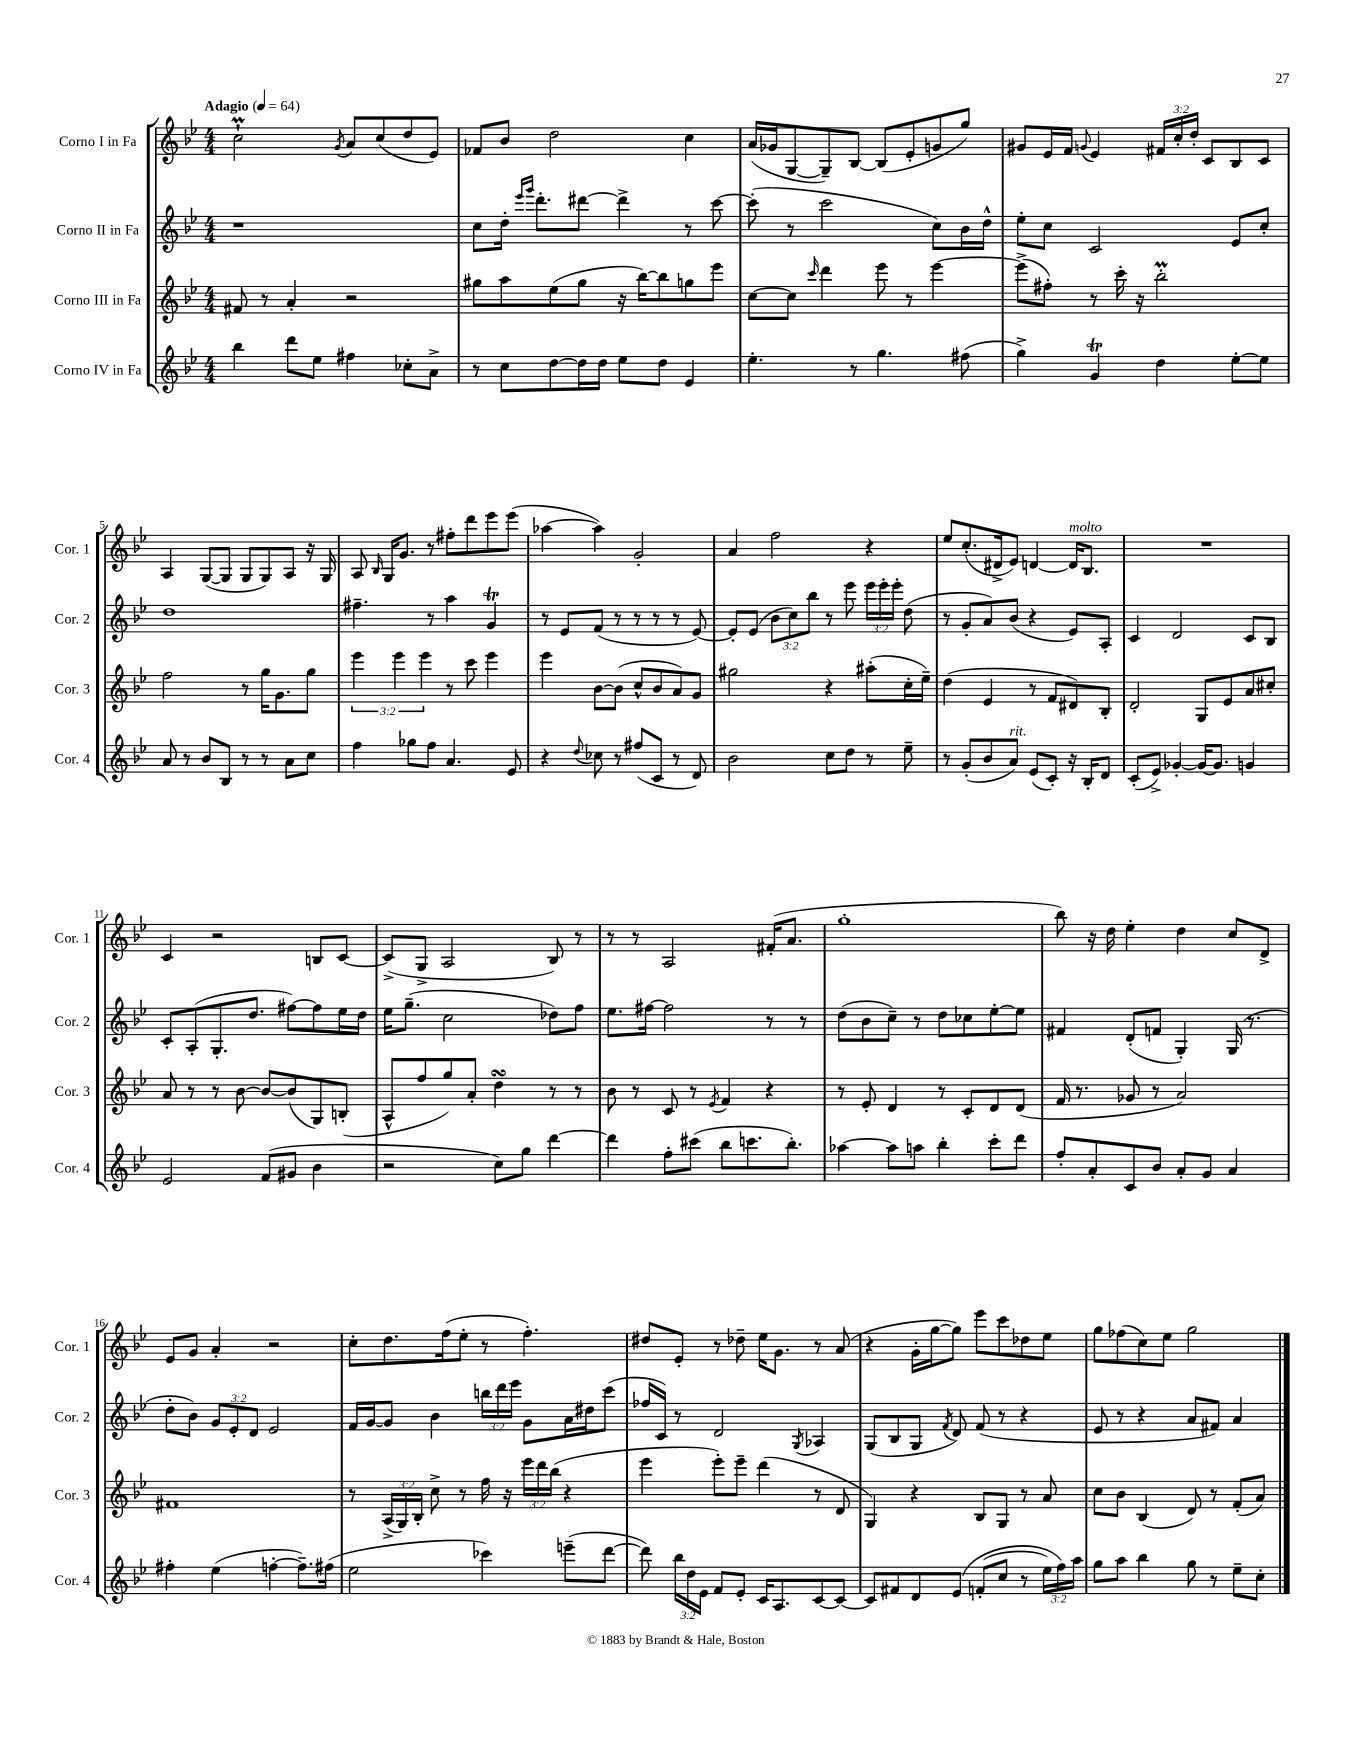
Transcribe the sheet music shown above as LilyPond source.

<<
\new StaffGroup <<
\new Staff = "s0" \with { instrumentName = "Corno I in Fa" shortInstrumentName = "Cor. 1" } {
    \clef treble \key bes \major \numericTimeSignature \time 4/4 \override Staff.TupletNumber.text = #tuplet-number::calc-fraction-text \tempo "Adagio" 4 = 64
    \autoBeamOff c''2-!\prall \acciaccatura { g'8 } a'8[ c''8( d''8 ees'8]) |
    fes'8[ bes'8] d''2 c''4 |
    a'16[( ges'16 g8~ g8--) bes8]~ bes8[( ees'8-. g'8 g''8]) |
    gis'8[ ees'16 f'16] \appoggiatura { g'8 } ees'4 \tuplet 3/2 { fis'16[ c''16-. d''16]-. } c'8[ bes8 c'8] |
    a4 g8[~( g8] g8[ g8) a8] r16 g16 |
    a8 \grace { bes16 } g16[ g'8.] r8 fis''8[-. d'''8 ees'''8 ees'''8]( |
    aes''4~ aes''4) g'2-. |
    a'4 f''2 r4 |
    ees''8[ c''8.-.( dis'16-> ees'8]) d'4~ d'16[^\markup { \italic "molto" } bes8.] |
    R1 |
    c'4 r2 b8[ c'8]~ |
    c'8[->( g8]-> a2 bes8) r8 |
    r8 r8 a2 fis'16[-.( a'8.] |
    g''1-. |
    bes''8) r16 d''16 ees''4-. d''4 c''8[ d'8]-> |
    ees'8[ g'8] a'4-. r2 |
    c''8[-. d''8. f''16( ees''8]-. r8 f''4.-.) |
    dis''8[ ees'8]-. r8 des''8-- ees''16[ g'8.] r8 a'8( |
    r4 g'16[-. g''16~ g''8]) ees'''8[ c'''8 des''8 ees''8] |
    g''8[ fes''8( c''8) ees''8] g''2 \bar "|." |
}
\new Staff = "s1" \with { instrumentName = "Corno II in Fa" shortInstrumentName = "Cor. 2" } {
    \clef treble \key bes \major \numericTimeSignature \time 4/4 \override Staff.TupletNumber.text = #tuplet-number::calc-fraction-text
    \autoBeamOff r1 |
    c''8[ d''16]-. \grace { ees'''16[ g'''16] } d'''8.[-. dis'''8]~ dis'''4-> r8 c'''8~ |
    c'''8-.( r8 c'''2 c''8[) bes'16 d''16]-^ |
    ees''8[-. c''8] c'2 ees'8[ c''8]-. |
    d''1 |
    fis''4.-- r8 a''4 g'4\trill |
    r8 ees'8[ f'8]( r8 r8 r8 r8 ees'8~) |
    ees'8[-. ees'8]( \tuplet 3/2 { bes'8[ c''8) bes''8] } r8 ees'''8 \tuplet 3/2 { ees'''16[ ees'''16-. ees'''16]-. } d''8( |
    r8 g'8[-. a'8) bes'8]( r4 ees'8[) a8]-. |
    c'4 d'2 c'8[ bes8] |
    c'8[-. a8-.( g8.-. d''8.] fis''8[~) fis''8 ees''16 d''16] |
    ees''16[ g''8.]--( c''2 des''8[) f''8] |
    ees''8.[ fis''16]~ fis''2 r8 r8 |
    d''8[( bes'8 c''8]--) r8 d''8[ ces''8 ees''8~-. ees''8] |
    fis'4 d'8[-.( f'8] g4-.) g16( r8. |
    d''8[-. bes'8]) \tuplet 3/2 { g'8[ ees'8-. d'8] } ees'2 |
    f'16[ g'16~ g'8] bes'4 \tuplet 3/2 { b''16[ d'''16 ees'''16] } g'8[ a'16 dis''16 c'''8]( |
    fes''16[ c'16]) r8 d'2 \acciaccatura { g8 } aes4 |
    g8[( bes8 g8] \acciaccatura { f'8 } d'8) f'8( r8 r4 |
    ees'8 r8 r4 a'8[ fis'8]) a'4 \bar "|." |
}
\new Staff = "s2" \with { instrumentName = "Corno III in Fa" shortInstrumentName = "Cor. 3" } {
    \clef treble \key bes \major \numericTimeSignature \time 4/4 \override Staff.TupletNumber.text = #tuplet-number::calc-fraction-text
    \autoBeamOff fis'8 r8 a'4-. r2 |
    gis''8[ a''8 ees''8( gis''8] r16 bes''16[~) bes''8 g''8 ees'''8] |
    c''8[~ c''8] \grace { c'''16 } d'''4 ees'''8 r8 ees'''4~ |
    ees'''8[->( fis''8]-.) r8 c'''16-. r16 bes''2-.\prall |
    f''2 r8 g''16[ g'8. g''8] |
    \tuplet 3/2 { ees'''4 ees'''4 ees'''4 } r8 c'''8 ees'''4 |
    ees'''4 bes'8[~ bes'8]( c''8[-^ bes'8 a'8) g'8] |
    gis''2 r4 ais''8[-.( c''16-. ees''16]--) |
    d''4( ees'4 r8 f'8[ dis'8) bes8]-. |
    d'2-. g8[ ees'8 a'8 cis''8]-. |
    a'8 r8 r8 bes'8~ bes'8[~ bes'8( g8) b8]-.( |
    a8[-^ f''8 g''8) a'8]-. d''4\turn r8 r8 |
    bes'8 r8 c'8 r8 \acciaccatura { ees'8 } f'4 r4 |
    r8 ees'8-. d'4 r8 c'8[-. d'8 d'8]( |
    f'16 r8. ges'8 r8 a'2) |
    fis'1 |
    r8 \tuplet 3/2 { a16[->( g16) bes16]-. } c''8-> r8 f''16 r16 \tuplet 3/2 { ees'''16[ d'''16 bes''16]( } r4 |
    ees'''4 ees'''8[-.) ees'''8]-- d'''4( r8 d'8 |
    g4) r4 bes8[ g8] r8 a'8 |
    c''8[ bes'8] bes4( d'8) r8 f'8[-.( a'8]) \bar "|." |
}
\new Staff = "s3" \with { instrumentName = "Corno IV in Fa" shortInstrumentName = "Cor. 4" } {
    \clef treble \key bes \major \numericTimeSignature \time 4/4 \override Staff.TupletNumber.text = #tuplet-number::calc-fraction-text
    \autoBeamOff bes''4 d'''8[ ees''8] fis''4 ces''8[-. a'8]-> |
    r8 c''8[ d''8~ d''16 d''16] ees''8[ d''8] ees'4 |
    ees''4.-. r8 g''4. fis''8( |
    g''4->) g'4\trill d''4 ees''8[~-. ees''8] |
    a'8 r8 bes'8[ bes8] r8 r8 a'8[ c''8] |
    f''4 ges''8[ f''8] a'4. ees'8 |
    r4 \appoggiatura { d''8 } ces''8 r8 fis''8[( c'8] r8 d'8) |
    bes'2 c''8[ d''8] r8 ees''8-- |
    r8 g'8[-.( bes'8 a'8]^\markup { \italic "rit." }) ees'8[( c'8]-.) r16 bes16[-. d'8] |
    c'8[-.( ees'8]->) ges'4~-. ges'16[~ ges'8.] g'4 |
    ees'2 f'8[( gis'8] bes'4 |
    r2 c''8[) g''8] d'''4~ |
    d'''4 f''8[-. cis'''8]( bes''8[ c'''8. bes''8.]-.) |
    aes''4~ aes''8[ a''8] bes''4-. c'''8[-. d'''8] |
    f''8[-. a'8-. c'8 bes'8] a'8[-. g'8] a'4 |
    fis''4-. ees''4( f''4~-. f''8.[--) fis''16]( |
    ees''2 ces'''4) e'''8[--( d'''8]~ |
    d'''8) \tuplet 3/2 { bes''16[ d''16 ees'16] } f'8[ ees'8]-. c'16[ a8. c'8~ c'8]~ |
    c'8[ fis'8 d'8 ees'8]\( f'8[-.( c''8] r8 \tuplet 3/2 { ees''16[) f''16\) a''16] } |
    g''8[ a''8] bes''4 g''8 r8 ees''8[-- c''8]-. \bar "|." |
}
>>
>>
